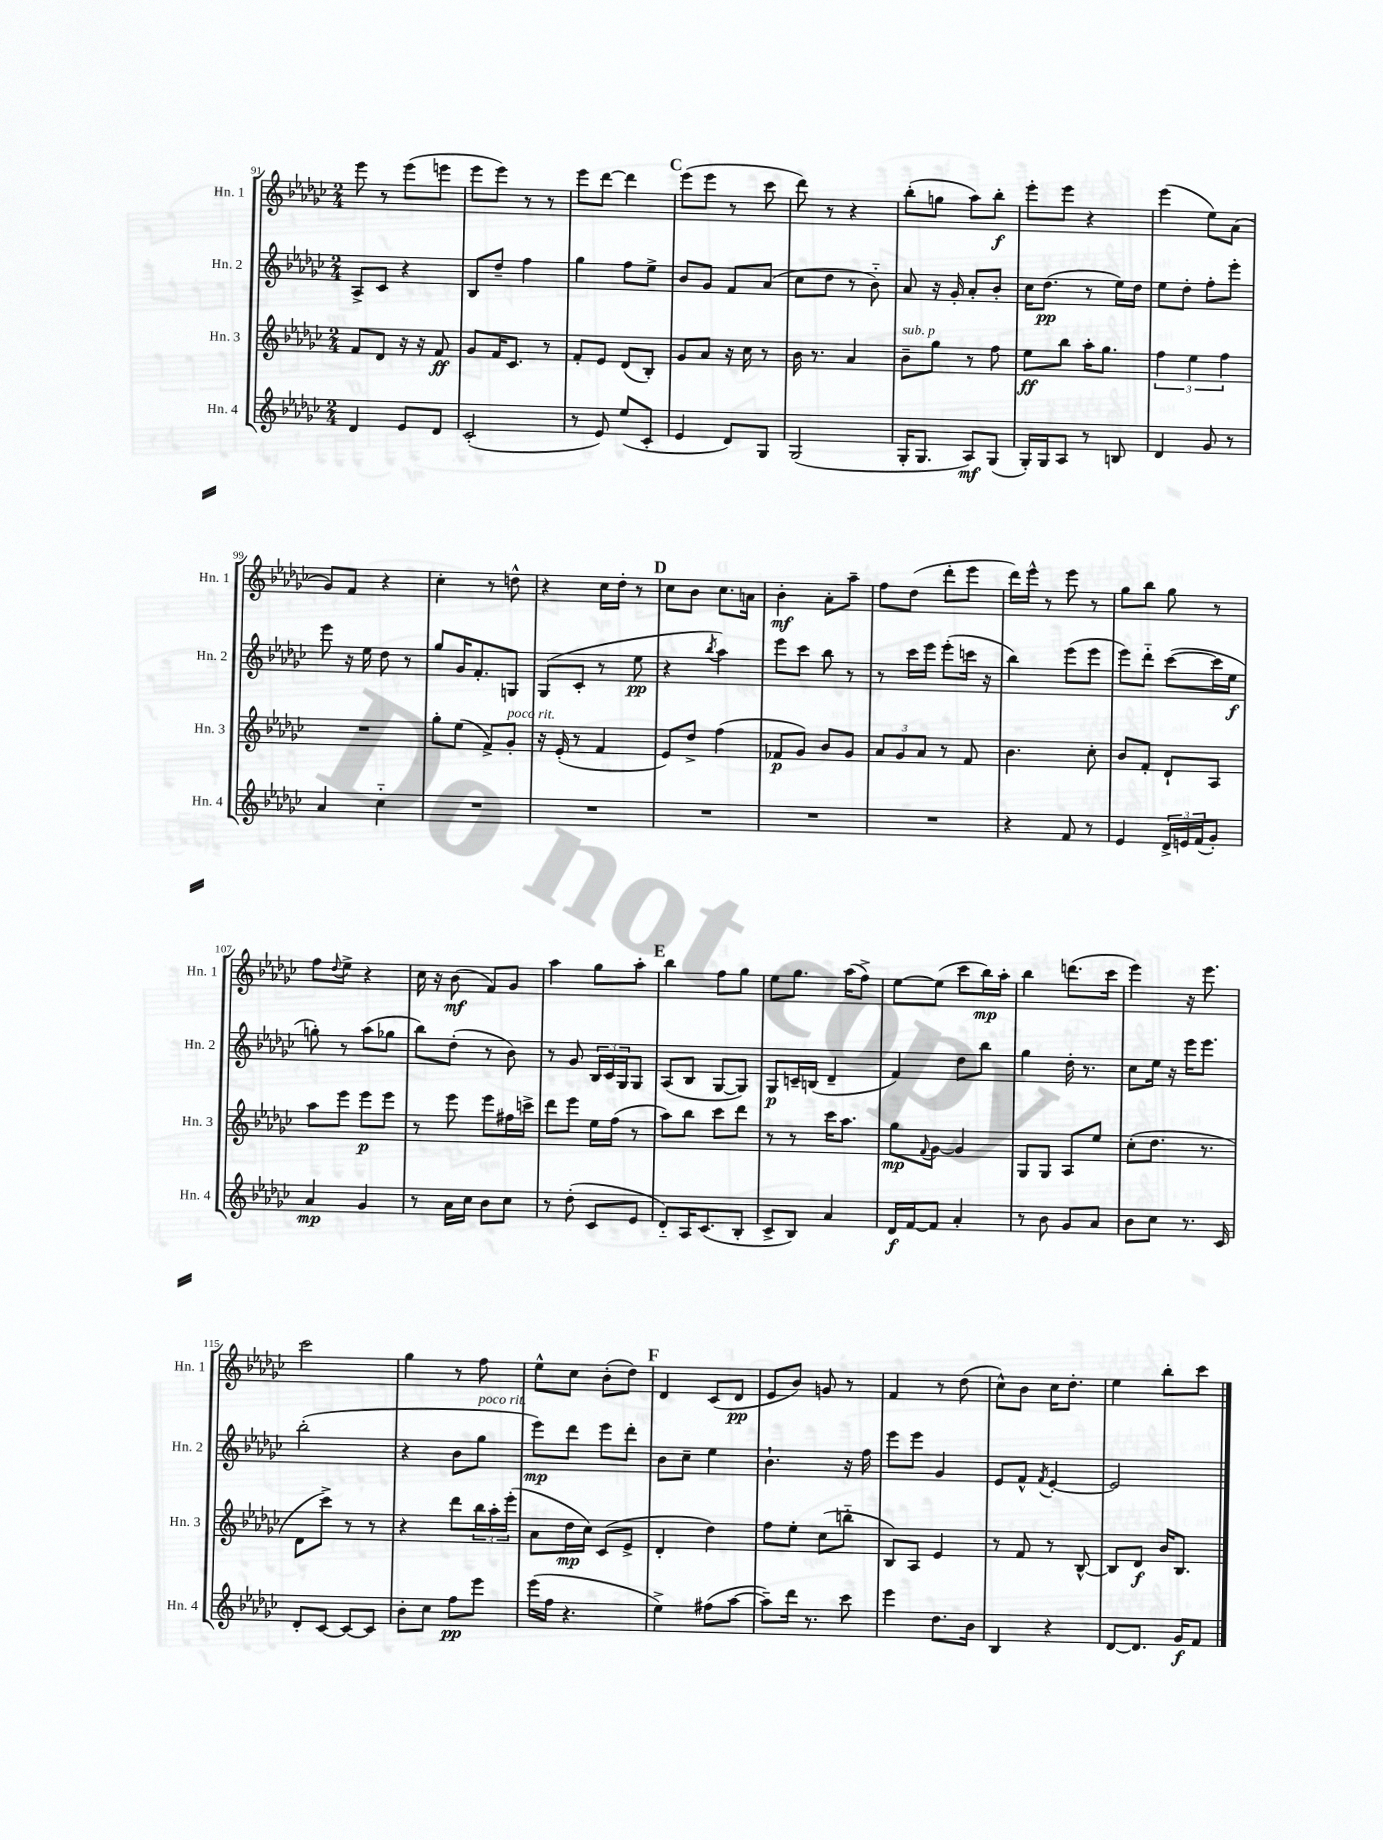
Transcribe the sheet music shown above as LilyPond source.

<<
\new StaffGroup <<
\new Staff = "s0" \with { instrumentName = "Hn. 1" shortInstrumentName = "Hn. 1" } {
    \clef treble \key ges \major \numericTimeSignature \time 2/4
    ees'''8 r8 ees'''8( e'''8 |
    ees'''8 ees'''8) r8 r8 |
    ees'''8 des'''8~ des'''4 |
    \mark \markup { \bold "C" } ees'''8( ees'''8 r8 ces'''8 |
    des'''8) r8 r4 |
    bes''8-.( g''8 aes''8) bes''8-.\f |
    ees'''8-. ees'''8 r4 |
    ees'''4( ees''8) aes'8( |
    ges'8) f'8 r4 |
    ces''4-. r8 d''8-^ |
    r4 ces''16 des''16-. r8 |
    \mark \markup { \bold "D" } ces''8 bes'8 ces''8. a'16 |
    bes'4-.\mf aes'8-. aes''8-- |
    f''8 des''8( des'''8-. ees'''8 |
    des'''16) ees'''16-^ r8 ees'''8 r8 |
    ges''8 bes''8 ges''8 r8 |
    f''8 \appoggiatura { des''8 } ees''8-> r4 |
    ces''16 r16 bes'8\mf( f'8) ges'8 |
    aes''4 ges''8 aes''8-. |
    \mark \markup { \bold "E" } bes''4 f''8 ges''8 |
    ees''8 ges''8. aes''16( f''8->) |
    ees''8~ ees''8( ces'''8 bes''16\mp) aes''16-. |
    bes''4 d'''8.( ces'''16 |
    ees'''4) r16 ees'''8. |
    ces'''2 |
    ges''4 r8 f''8 |
    ees''8-^ ces''8 bes'8-.( des''8) |
    \mark \markup { \bold "F" } des'4 ces'8( des'8\pp |
    ees'8 bes'8) g'8 r8 |
    f'4 r8 des''8( |
    ces''8-^) bes'8 ces''16 des''8.-. |
    ees''4 bes''8-. ces'''8 \bar "|." |
}
\new Staff = "s1" \with { instrumentName = "Hn. 2" shortInstrumentName = "Hn. 2" } {
    \clef treble \key ges \major \numericTimeSignature \time 2/4
    aes8-> ces'8 r4 |
    bes8 des''8-- f''4 |
    ges''4 f''8 ees''8-> |
    \mark \markup { \bold "C" } bes'8 ges'8 f'8 aes'8( |
    ces''8 des''8 r8 bes'8-_) |
    aes'8 r16 ges'16-. aes'8-. bes'8-. |
    ces''16 des''8.\pp( r8 ees''16) des''16 |
    ees''8 des''8-. f''8-. ees'''8-. |
    ees'''8 r16 ees''16 des''8 r8 |
    ges''8 ges'16 f'8.-. g8 |
    ges8( ces'8-. r8 ees''8\pp |
    \mark \markup { \bold "D" } r4 \acciaccatura { bes''8 } aes''4) |
    ees'''8 ces'''8 bes''8 r8 |
    r8 ces'''16 ees'''16 ees'''8-.( c'''16 r16 |
    bes''4) ees'''8( ees'''8 |
    ees'''8) des'''8-_ ces'''8~( ces'''16 ees''16\f |
    g''8-.) r8 aes''8( ges''8 |
    bes''8) des''8-.( r8 bes'8) |
    r8 ges'8 \tuplet 3/2 { bes16 ces'16 ges16 } ges8 |
    \mark \markup { \bold "E" } aes8( bes8 ges8~ ges8) |
    ges8\p c'16-- b16( des'4-- |
    f'4) des''8 bes''8 |
    ges''4 des''16-. r8. |
    ces''8 ees''16 r16 ees'''16 ees'''8. |
    bes''2-.( |
    r4 bes'8 ges''8^\markup { \italic "poco rit." } |
    ees'''8\mp) des'''8 ees'''8 des'''8-. |
    \mark \markup { \bold "F" } bes'8 ces''8-- ees''4 |
    bes'4.-! r16 f''16 |
    ees'''8 ees'''8 ges'4 |
    ees'8 f'8-^ \acciaccatura { f'8 } ees'4~-. |
    ees'2 \bar "|." |
}
\new Staff = "s2" \with { instrumentName = "Hn. 3" shortInstrumentName = "Hn. 3" } {
    \clef treble \key ges \major \numericTimeSignature \time 2/4
    f'8 des'8 r16 r16 f'8\ff |
    ges'8 f'16 ces'8. r8 |
    f'8-. ees'8 des'8( bes8-.) |
    \mark \markup { \bold "C" } ges'8 aes'8 r16 ces''16 r8 |
    bes'16 r8. aes'4 |
    bes'8--^\markup { \italic "sub. p" } ges''8 r8 f''8 |
    ees''8\ff bes''8 aes''16-. ges''8. |
    \tuplet 3/2 { f''4 ees''4 f''4 } |
    R2 |
    ges''8-. ees''8( f'8->) ges'8-.^\markup { \italic "poco rit." } |
    r16 ees'16-.( r8 f'4 |
    \mark \markup { \bold "D" } ees'8) des''8-> f''4( |
    fes'8\p ges'8) bes'8 ges'8 |
    \tuplet 3/2 { aes'8 ges'8 aes'8 } r8 f'8 |
    bes'4. ces''8-. |
    bes'8 f'8-. des'8-! aes8 |
    aes''8 ees'''8 ees'''8\p ees'''8 |
    r8 ees'''8 ees'''8 fis''16 c'''16-> |
    des'''8 ees'''8 ees''16 f''16( r8 |
    \mark \markup { \bold "E" } aes''8) bes''8 ces'''8 des'''8 |
    r8 r8 ces'''16 aes''8. |
    ges''8\mp \appoggiatura { f'8 } ges'8~ ges'4 |
    ges8 ges8 aes8 ees''8 |
    ces''8-.( des''8. r8. |
    des'8 ces'''8->) r8 r8 |
    r4 des'''8 \tuplet 3/2 { bes''16 aes''16-. ees'''16-.( } |
    aes'8 des''16\mp ces''16) ces'8( ees'8-> |
    \mark \markup { \bold "F" } des'4-. des''4) |
    f''8 ees''8-. ces''8( b''8-_ |
    bes8) aes8 ees'4 |
    r8 f'8 r8 bes8~-^ |
    bes8 des'8\f bes'16 bes8. \bar "|." |
}
\new Staff = "s3" \with { instrumentName = "Hn. 4" shortInstrumentName = "Hn. 4" } {
    \clef treble \key ges \major \numericTimeSignature \time 2/4
    des'4 ees'8 des'8 |
    ces'2-.( |
    r8 ees'8) ees''8( ces'8-. |
    \mark \markup { \bold "C" } ees'4 des'8) ges8 |
    ges2( |
    ges16-. ges8. aes8\mf) ges8( |
    ges16-.) ges16 aes8 r8 b8 |
    des'4 ges'8 r8 |
    aes'4 ces''4-_ |
    R2 |
    R2 |
    \mark \markup { \bold "D" } R2 |
    R2 |
    R2 |
    r4 f'8 r8 |
    ees'4 \tuplet 3/2 { des'16-> e'16 f'16( } ges'8-.) |
    aes'4\mp ges'4 |
    r8 aes'16 ces''16 bes'8 ces''8 |
    r8 des''8-.( ces'8 ees'8 |
    \mark \markup { \bold "E" } des'8-_) aes16 ces'8.( bes8-. |
    ces'8-> bes8) aes'4 |
    des'16\f f'16~ f'8 aes'4-. |
    r8 bes'8 ges'8 aes'8 |
    bes'8 ces''8 r8. ces'16 |
    des'8-. ces'8~ ces'8~ ces'8 |
    bes'8-. ces''8 f''8\pp ees'''8 |
    ees'''16( f''16 r4. |
    \mark \markup { \bold "F" } ees''4->) fis''8( aes''8~ |
    aes''8--) des'''16 r8. ces'''8 |
    ees'''4 des''8. bes'16 |
    bes4 r4 |
    des'8~ des'8. ges'16\f f'8 \bar "|." |
}
>>
>>
\layout { \context { \Score currentBarNumber = #91 } }
